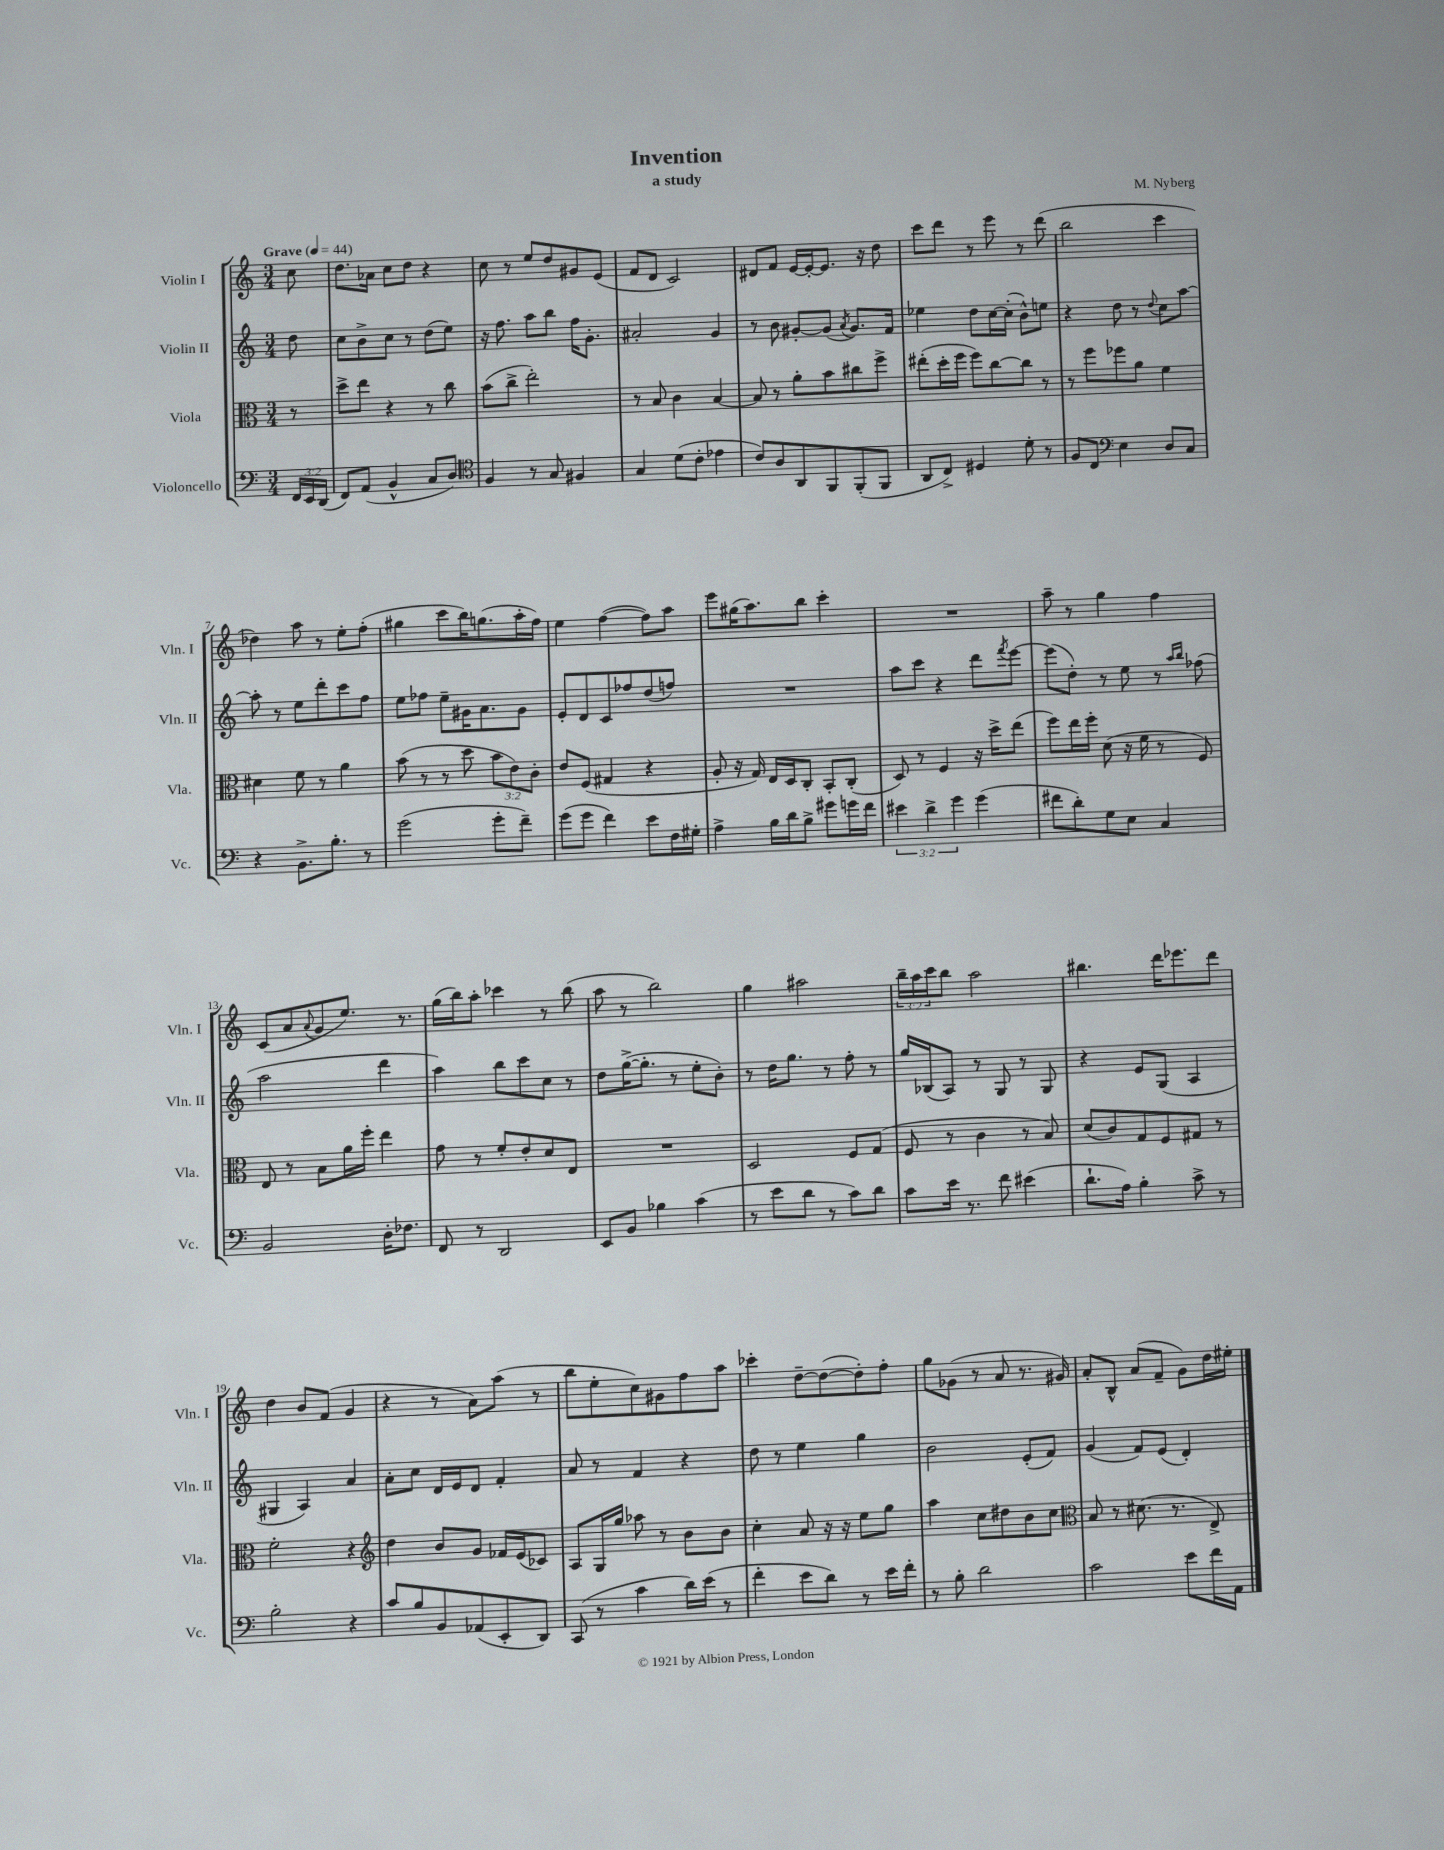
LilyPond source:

\header { title = "Invention" composer = "M. Nyberg" subtitle = "a study" }
<<
\new StaffGroup <<
\new Staff = "s0" \with { instrumentName = "Violin I" shortInstrumentName = "Vln. I" } {
    \clef treble \key c \major \numericTimeSignature \time 3/4 \override Staff.TupletNumber.text = #tuplet-number::calc-fraction-text \partial 8 \tempo "Grave" 4 = 44
    c''8 |
    d''8. aes'16 c''8 d''8 r4 |
    c''8 r8 e''8 d''8 gis'8 e'8( |
    f'8 d'8 c'2) |
    dis'8 f'8 e'16~ e'16~-. e'8. r16 d''8 |
    c'''8 d'''8 r8 e'''8 r8 d'''8( |
    b''2 c'''4 |
    des''4) a''8 r8 e''8-. f''8-.( |
    gis''4 c'''8 b''16) g''8.( a''16-. f''16) |
    e''4 f''4~( f''8) a''8 |
    e'''8 gis''16( a''8.) b''8 c'''4-. |
    R2. |
    a''8-- r8 g''4 f''4 |
    c'8( a'8 \appoggiatura { a'8 } g'8 e''8.) r8. |
    g''16( b''16) a''8-. ces'''4 r8 b''8( |
    a''8 r8 b''2) |
    g''4 ais''2 |
    \tuplet 3/2 { b''16-- a''16 c'''16 } b''8 a''2 |
    bis''4. d'''16 ees'''8. d'''8 |
    d''4 b'8 f'8( g'4 |
    r4 r8 a'8) a''8( r8 |
    b''8 e''8-. c''8) gis'8 f''8 a''8 |
    ces'''4-. d''8~-- d''8~( d''8-.) f''8-. |
    g''8 ges'8( r8 a'8 r8. gis'16) |
    a'8-. b8-^ a'8( f'8-- g'8) d''16 eis''16-. \bar "|." |
}
\new Staff = "s1" \with { instrumentName = "Violin II" shortInstrumentName = "Vln. II" } {
    \clef treble \key c \major \numericTimeSignature \time 3/4 \partial 8
    d''8 |
    c''8 b'8-> c''8 r8 d''8( e''8) |
    r16 f''8. a''8 b''8 f''16 g'8.-. |
    ais'2-. g'4 |
    r8 b'8 gis'8~-. gis'8( \acciaccatura { a'8 } gis'8.) f'16 |
    ees''4 d''8 c''16~ c''16-.( b'8-^) e''8 |
    r4 d''8 r8 \appoggiatura { d''8 } c''8 a''8~ |
    a''8-. r8 e''8 d'''8-. c'''8 f''8 |
    e''8 fes''8 e''8-- gis'16 a'8. gis'8 |
    e'8-. d'8 c'8 fes''8 d''8( f''8) |
    R2. |
    a''8 c'''8 r4 d'''8 \acciaccatura { f'''8 } e'''8~ |
    e'''8( d''8-.) r8 e''8 r8 \grace { a''16 b''16 } fes''8( |
    a''2 d'''4 |
    a''4) b''8 c'''8 c''8 r8 |
    d''8 g''16~->( g''8.-. r8 e''8-. b'8-.) |
    r8 d''16 g''8. r8 f''8-. r8 |
    g''16 bes16( a8) r8 g8 r8 g8 |
    r4 e'8 g8( a4 |
    gis4 a4) a'4 |
    a'8-. c''8 d'16 e'16 d'8 f'4-. |
    a'8 r8 f'4 r4 |
    d''8 r8 e''4 g''4 |
    b'2 e'8-.( f'8) |
    g'4( f'8) e'8( d'4-.) \bar "|." |
}
\new Staff = "s2" \with { instrumentName = "Viola" shortInstrumentName = "Vla." } {
    \clef alto \key c \major \numericTimeSignature \time 3/4 \override Staff.TupletNumber.text = #tuplet-number::calc-fraction-text \partial 8
    r8 |
    d''8-> e''8 r4 r8 c''8 |
    b'8( c''8-> e''2-.) |
    r8 b8 c'4 b4~ |
    b8 r8 a'8-. b'8 cis''8 f''8-> |
    eis''8-.( d''16-. f''16 f''8) c''8~ c''8 r8 |
    r8 f''8 fes''8 a'8 f'4 |
    dis'4 f'8 r8 a'4 |
    b'8( r8 r8 d''8 \tuplet 3/2 { b'8 e'8) c'8-. } |
    e'8 f8( gis4 r4 |
    a8-. r16 g16) e16 d16 c8-. b,8-. c8-.( |
    d8) r8 f4 r16 d''16-> e''8( |
    f''8) e''16 f''16-. d'8( r16 f'16 r8 f8) |
    e8 r8 b8 a'16 f''16-. e''4 |
    g'8 r8 f'8-. e'8-. d'8 e8 |
    R2. |
    d2 f8 g8( |
    f8 r8 c'4 r8 b8) |
    d'8( c'8) g8 f8 gis8 r8 |
    f'2-. r4 |
    \clef treble d''4 b'8 g'8 fes'16 e'16( ces'8) |
    a8 g16 g''16 aes''8 r8 b'8 b'8 |
    c''4-. a'8 r16 r16 e''8 g''8 |
    a''4 c''8 dis''8 b'8 c''8 |
    \clef alto b8 r8 dis'8.( r8. e8->) \bar "|." |
}
\new Staff = "s3" \with { instrumentName = "Violoncello" shortInstrumentName = "Vc." } {
    \clef bass \key c \major \numericTimeSignature \time 3/4 \override Staff.TupletNumber.text = #tuplet-number::calc-fraction-text \partial 8
    \tuplet 3/2 { f,16 e,16 d,16( } |
    f,8) a,8( b,4-^ c8 d8) |
    \clef tenor f4 r8 g8 fis4 |
    g4 d'8( c'8-. ees'4 |
    c'8) a8 a,8 f,8 f,8-.( f,8 |
    a,8 c8->) dis4 d'8-. r8 |
    f8 c8 \clef bass e4 d8 c8 |
    r4 b,8.-> b8.-. r8 |
    g'2( g'8-. f'8--) |
    g'8( g'8 f'4) e'8 f16 gis16-. |
    a4-> b16 d'16 b8-> gis'8 g'16 f'16 |
    \tuplet 3/2 { eis'4 d'4-> g'4 } g'4( |
    fis'8 d'8-.) g8 e8 c4 |
    b,2 d16-. fes8. |
    f,8 r8 d,2 |
    e,8 b,8 bes4 c'4( |
    r8 e'8 d'8 r8 c'8) d'8 |
    c'8 e'16 r8. f'8 eis'4( |
    d'8.-! a16) b4-. c'8-> r8 |
    b2-. r4 |
    c'8 b8 b,8 aes,8( e,8-. d,8) |
    c,8( r8 c'4 d'16) e'16( r8 |
    f'4-. e'8 d'8) r8 e'16 f'16-. |
    r8 b8-. d'2 |
    c'2 e'8 f'16 a,16 \bar "|." |
}
>>
>>
